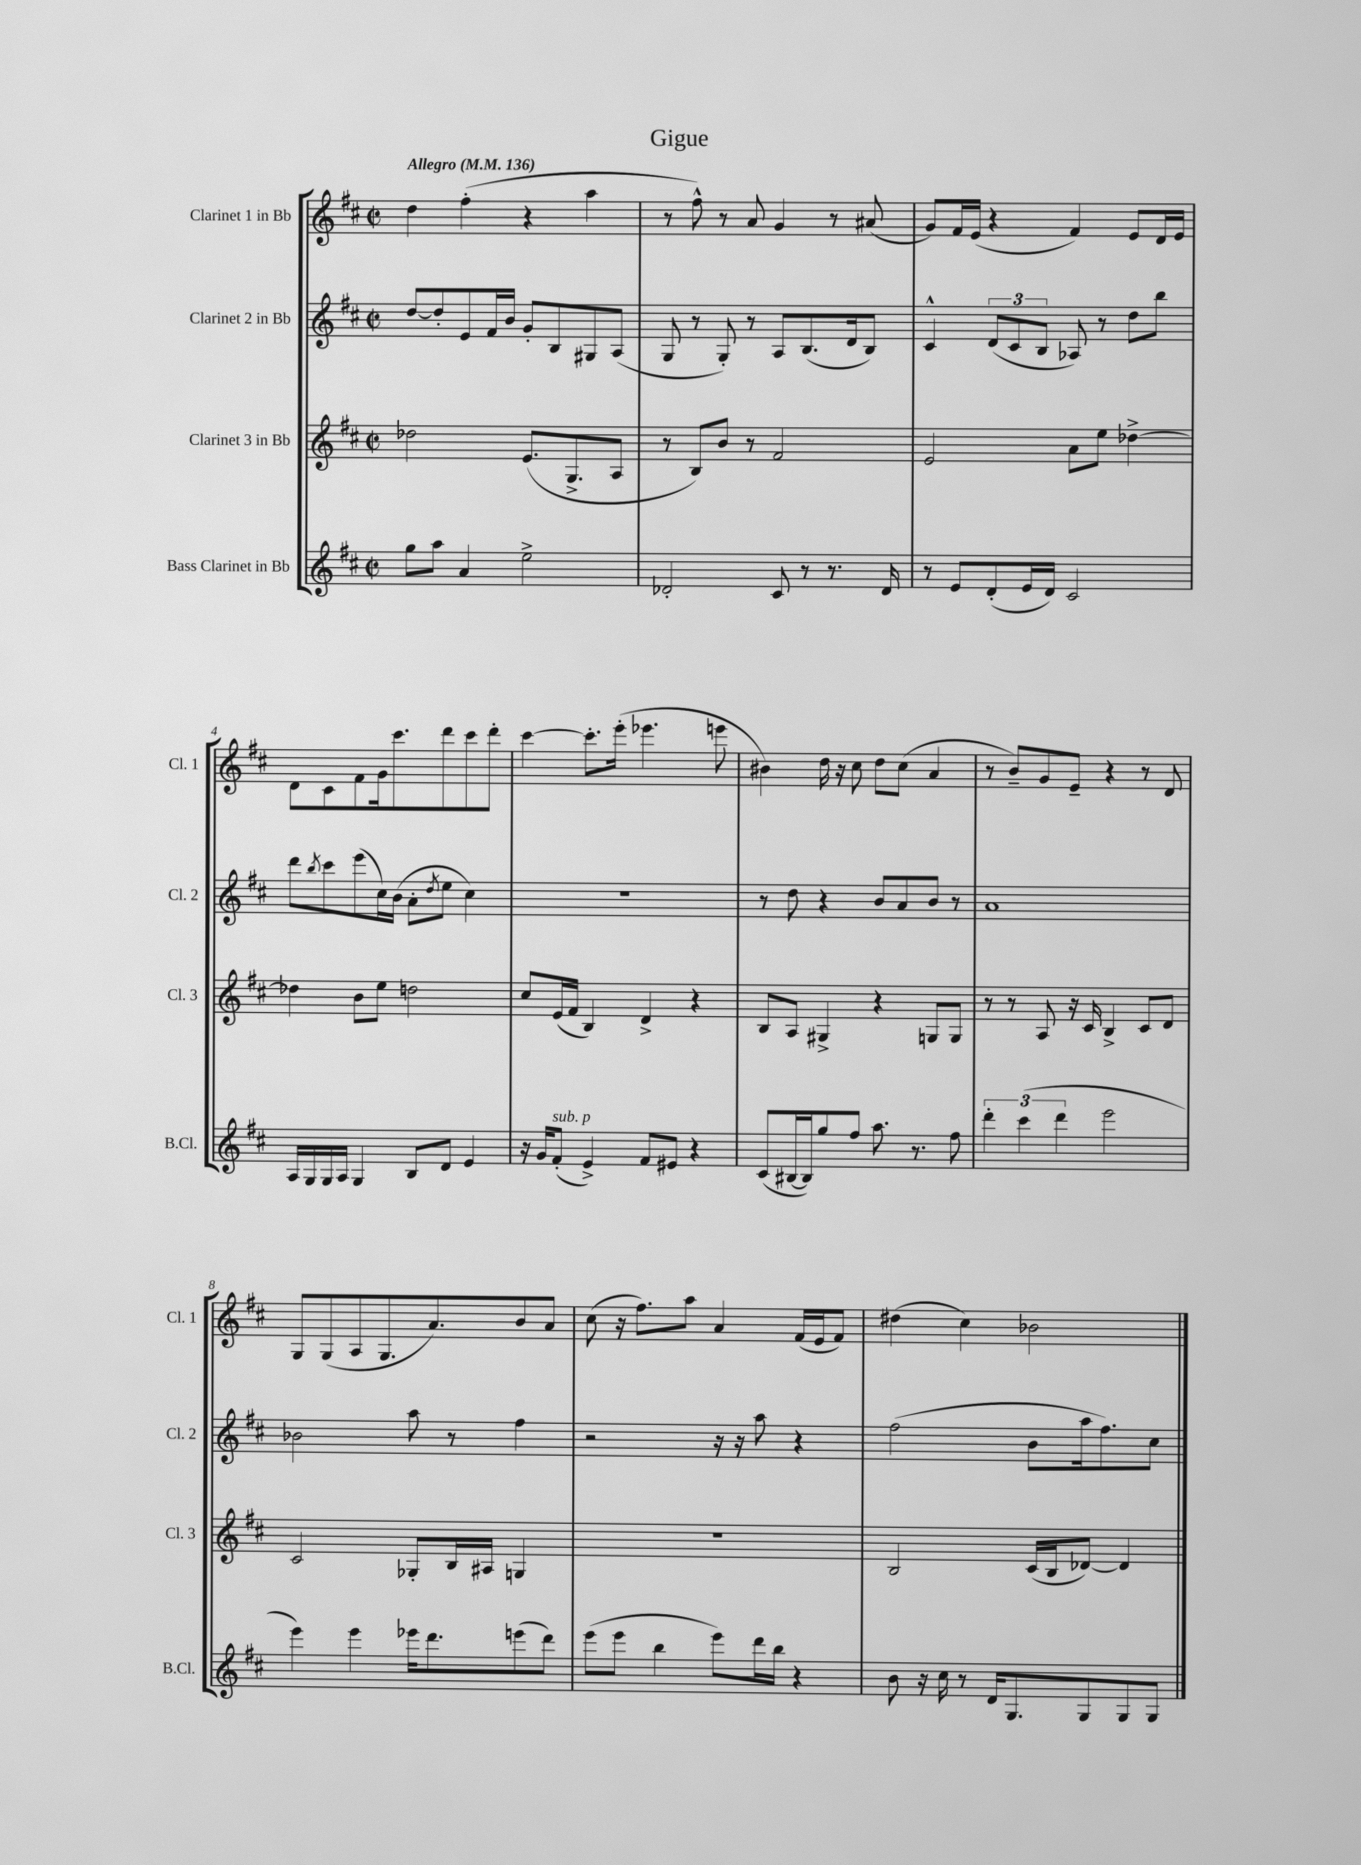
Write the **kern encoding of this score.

**kern	**kern	**kern	**kern
*staff4	*staff3	*staff2	*staff1
*clefG2	*clefG2	*clefG2	*clefG2
*k[f#c#]	*k[f#c#]	*k[f#c#]	*k[f#c#]
*M2/2	*M2/2	*M2/2	*M2/2
*met(c|)	*met(c|)	*met(c|)	*met(c|)
*MM136	*MM136	*MM136	*MM136
8gg	2dd-	[8dd	4dd
8aa	.	8dd']	.
4a	.	8e	(4ff#'
.	.	16f#	.
.	.	16b	.
2ee^	(8.e	8g'	4r
.	.	8B	.
.	8.G^	.	.
.	.	8G#	4aa
.	8A	(8A	.
=	=	=	=
2d-'	8r	8G	8r
.	8B)	8r	8ff#^^)
.	8b	8G')	8r
.	8r	8r	8a
8c#	2f#	8A	4g
8r	.	(8.B	.
8.r	.	.	8r
.	.	16d	.
.	.	8B)	(8a#
16d-	.	.	.
=	=	=	=
8r	2e	4c#^^	8g)
8e	.	.	16f#
.	.	.	(16e
(8d'	.	(12d	4r
.	.	12c#	.
16e	.	.	.
.	.	12B	.
16d)	.	.	.
2c#	8a	8A-)	4f#)
.	8ee	8r	.
.	[4dd-^	8dd	8e
.	.	8bb	16d
.	.	.	16e
=	=	=	=
16A	4dd-]	8ddd	8d
16G	.	.	.
.	.	8qbb	.
16G	.	8ccc#	8c#
16A	.	.	.
4G	8b	(8eee	8f#
.	8ee	16cc#)	16g
.	.	(16b	8.ccc#
8B	2dd	8a'	.
.	.	8qdd	.
8d	.	8ee	8ddd
4e	.	4cc#)	8ccc#
.	.	.	8ddd'
=	=	=	=
16r	8cc#	1r	[4ccc#
16g	.	.	.
(8f#'	(16e	.	.
.	16f#	.	.
4e^)	4B)	.	8.ccc#']
.	.	.	(16eee'
8f#	4d^	.	4.eee-
8e#	.	.	.
4r	4r	.	.
.	.	.	8eee
=	=	=	=
(8c#	8B	8r	4b#)
[16B#	8A	8dd	.
16B#])	.	.	.
8gg	4G#^	4r	16dd
.	.	.	16r
8ff#	.	.	8cc#
8.aa	4r	8b	8dd
.	.	8a	(8cc#
8.r	.	.	.
.	8G	8b	4a
8ff#	8G	8r	.
=	=	=	=
6ddd'	8r	1a	8r
.	8r	.	8b~)
(6ccc#	.	.	.
.	8A	.	8g
6ddd	.	.	.
.	16r	.	8e~
.	16c#	.	.
2eee	4B^	.	4r
.	8c#	.	8r
.	8d	.	8d
=	=	=	=
4eee)	2c#	2b-	8G
.	.	.	(8G
4eee	.	.	8A
.	.	.	8.G
16eee-	8G-'	8aa	.
8.ddd	.	.	8.a)
.	16B	8r	.
.	16A#	.	.
(8eee	4G	4ff#	8b
8ddd)	.	.	8a
=	=	=	=
(8eee	1r	2r	(8cc#
8eee	.	.	16r
.	.	.	8.ff#)
4bb	.	.	.
.	.	.	8aa
8eee)	.	16r	4a
.	.	16r	.
16ddd	.	8aa	.
16bb	.	.	.
4r	.	4r	(16f#
.	.	.	16e
.	.	.	8f#)
=	=	=	=
8b	2B	(2ff#	(4dd#
16r	.	.	.
16cc#	.	.	.
8r	.	.	4cc#)
16d	.	.	.
8.G	.	.	.
.	(16c#	8b	2b-
.	16B	.	.
8G	[8d-)	16aa	.
.	.	8.ff#)	.
8G	4d-]	.	.
8G	.	8cc#	.
==	==	==	==
*-	*-	*-	*-
